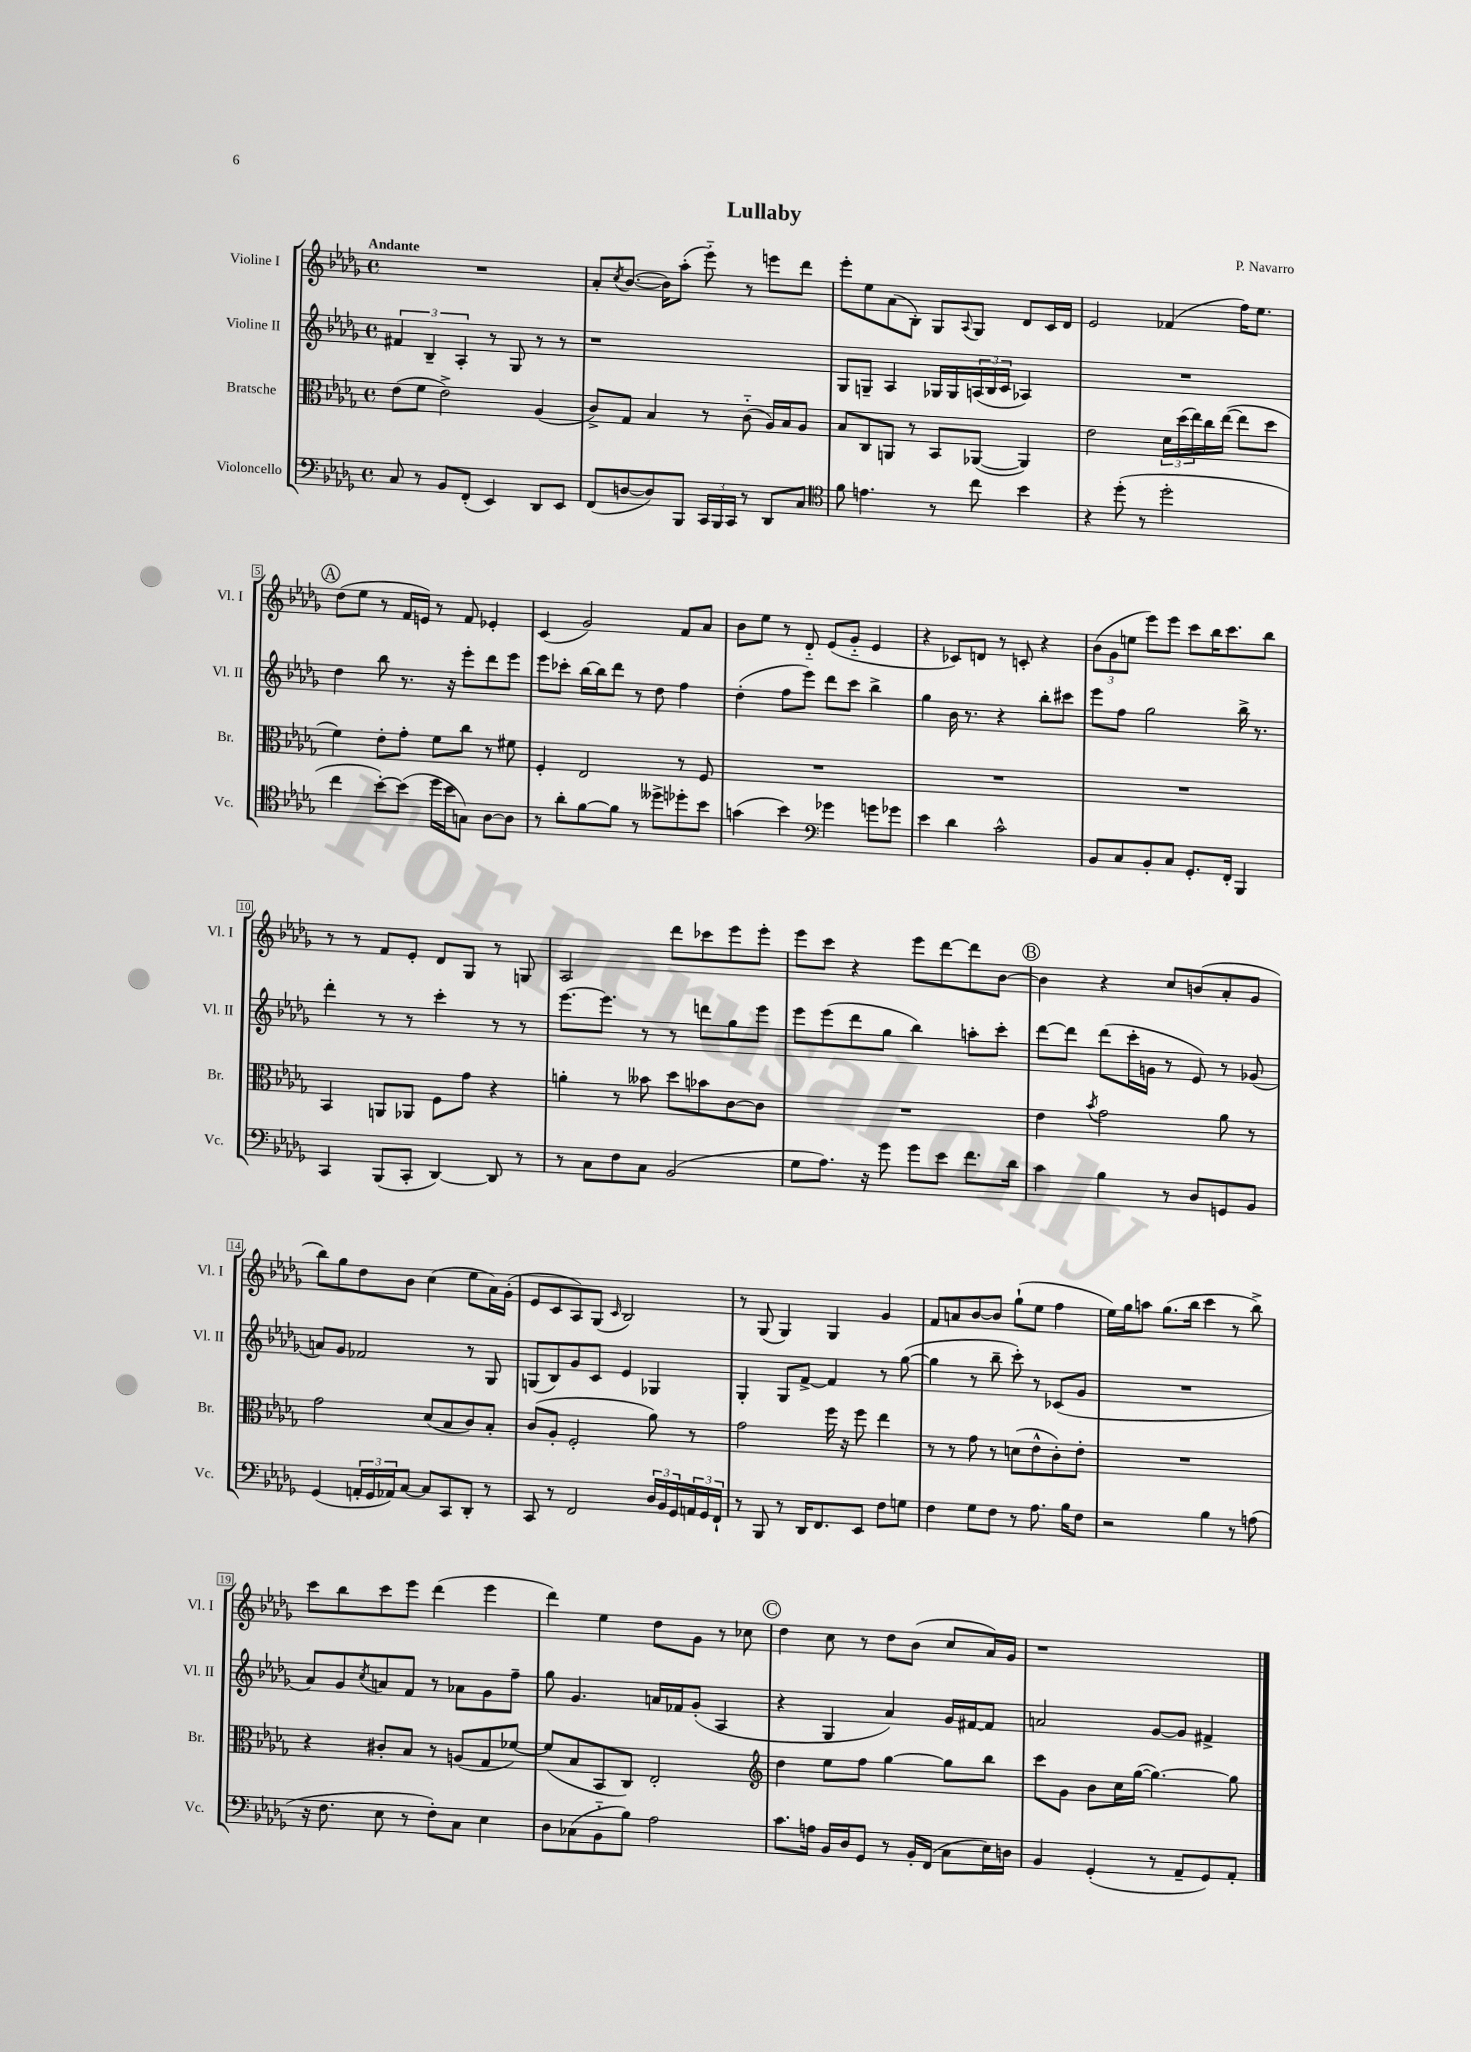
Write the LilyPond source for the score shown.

\header { title = "Lullaby" composer = "P. Navarro" }
<<
\new StaffGroup <<
\new Staff = "s0" \with { instrumentName = "Violine I" shortInstrumentName = "Vl. I" } {
    \clef treble \key des \major \defaultTimeSignature \time 4/4 \tempo "Andante"
    R1 |
    aes'8-. \acciaccatura { c''8 } bes'8.~( bes'16) aes''8-.( ees'''8-_) r8 e'''8 des'''8 |
    ees'''8-. ees''8 aes'8( bes8-.) ges8 \appoggiatura { aes8 } ges8 des'8 c'16 des'16 |
    ees'2 fes'4( f''16) ees''8. |
    \mark \markup { \circle "A" } des''8( ees''8 r8 f'16 e'16) r8 f'8 ees'4-. |
    c'4( ges'2) f'8 aes'8 |
    bes'8 ees''8 r8 des'8-_ ees'8( ges'8-_ ees'4 |
    r4 ces'8) d'8 r8 c'8-. r4 |
    \tuplet 3/2 { bes'8( ges'8 e''8 } ees'''8) ees'''8 c'''8 bes''16 c'''8. bes''8 |
    r8 r8 f'8 ees'8-. des'8 ges8 r8 g8 |
    aes2 des'''8 ces'''8 ees'''8 ees'''8-. |
    ees'''8 c'''8 r4 ees'''8 des'''8~ des'''8 bes'8~ |
    \mark \markup { \circle "B" } bes'4 r4 c''8 b'8( aes'8-. ges'8 |
    bes''8) ges''8 des''8 bes'8 c''4( ees''8 aes'16) ges'16-.( |
    ees'8 c'8 aes8) ges8( \grace { c'16 } bes2) |
    r8 ges8( ges4) ges4 ges'4 |
    f'8 a'8 bes'8~ bes'8 ges''8-!( ees''8 f''4 |
    ees''16) ges''16 a''8 ges''8.( bes''16 c'''4 r8 bes''8->) |
    c'''8 bes''8 c'''8 ees'''8 des'''4( ees'''4 |
    des'''4) ees''4 des''8 ges'8 r8 ces''8 |
    \mark \markup { \circle "C" } des''4 c''8 r8 des''8 bes'8( c''8 aes'16) ges'16 |
    r1 \bar "|." |
}
\new Staff = "s1" \with { instrumentName = "Violine II" shortInstrumentName = "Vl. II" } {
    \clef treble \key des \major \defaultTimeSignature \time 4/4
    \tuplet 3/2 { fis'4 bes4-- aes4-. } r8 ges8 r8 r8 |
    r1 |
    ges8 g8-- aes4 ges16 ges16 \tuplet 3/2 { a16( bes16 c'16 } aes4) |
    R1 |
    \mark \markup { \circle "A" } des''4 bes''8 r8. r16 ees'''8-. des'''8 ees'''8 |
    ees'''8 ces'''8-. bes''16~ bes''16 des'''8 r8 des''8 f''4 |
    des''4-.( f''8 ees'''8) des'''8 c'''8 bes''4-> |
    ges''4 bes'16 r8. r4 bes''8-. cis'''8 |
    ees'''8 f''8 ges''2 bes''16-> r8. |
    des'''4-. r8 r8 c'''4-. r8 r8 |
    ees'''8.~ ees'''8. r8 r8 d'''8 ges''8 ees'''8 |
    ees'''8 ees'''8( des'''8 ges''8 bes''4) a''8-. c'''8-. |
    \mark \markup { \circle "B" } des'''8~ des'''8 des'''8( c'''16-. g'16 r8 ees'8) r8 ges'8( |
    a'8) ges'8 fes'2 r8 ges8 |
    g8( bes8) ges'8 c'8 ees'4 ges4 |
    ges4-. ges8 f'8~-> f'4 r8 ges''8~( |
    ges''4 r8 bes''8-- c'''8-.) r8 ces'8( ges'8 |
    R1 |
    aes'8) ges'8 \acciaccatura { c''8 } a'8 f'8 r8 aes'8 ges'8 f''8-- |
    ges''8 ges'4. a'16 fes'16 ges'8-.( aes4 |
    \mark \markup { \circle "C" } r4 ges4 aes'4) ges'16 fis'16~ fis'8 |
    a'2 ges'8~ ges'8 fis'4-> \bar "|." |
}
\new Staff = "s2" \with { instrumentName = "Bratsche" shortInstrumentName = "Br." } {
    \clef alto \key des \major \defaultTimeSignature \time 4/4
    ees'8( f'8 ees'2->) aes4( |
    c'8->) ges8 bes4 r8 c'8-_( aes16) bes16 aes8 |
    bes8 c8 a,8 r8 bes,8 aes,8~( aes,4) |
    ees'2 \tuplet 3/2 { des'16 des''16( ees''16) } c''16 ees''16~( ees''8 des''8 |
    \mark \markup { \circle "A" } f'4) ees'8-. ges'8-. f'8 c''8 r8 fis'8 |
    f4-. ees2 r8 f8 |
    R1 |
    R1 |
    R1 |
    bes,4 a,8 aes,8 f8 ges'8 r4 |
    a'4-. r8 beses'8 des''8 bes'8 c'8~ c'8 |
    R1 |
    \mark \markup { \circle "B" } ees'4 \acciaccatura { bes'8 } ges'2 aes'8 r8 |
    ges'2 des'8( bes8 c'8) bes8-. |
    c'8( aes8-. f2-. aes'8) r8 |
    ges'2 f''16 r16 f''8 ees''4 |
    r8 r8 ges'8 r8 d'8( ees'8-^ c'8-.) ees'8-. |
    R1 |
    r4 cis'8-. bes8 r8 a8( ges8 fes'8~) |
    fes'8( bes8 bes,8 c8) ees2-. |
    \mark \markup { \circle "C" } \clef treble des''4 ees''8 f''8 ges''4~ ges''8 bes''8 |
    c'''8 ges'8 bes'8 c''16 ges''16~( ges''4.~) ges''8 \bar "|." |
}
\new Staff = "s3" \with { instrumentName = "Violoncello" shortInstrumentName = "Vc." } {
    \clef bass \key des \major \defaultTimeSignature \time 4/4
    c8 r8 bes,8 f,8-.( ees,4) des,8 ees,8 |
    f,8( d8~ d8) bes,,8 \tuplet 3/2 { c,16 bes,,16 c,16 } r8 des,8 c8 |
    \clef tenor f'8 e'4. r8 c''8 bes'4 |
    r4 des''8-.( r8 des''2-. |
    \mark \markup { \circle "A" } c''4 bes'8~-.) bes'8( des''16 bes'16 g8) aes8~ aes8 |
    r8 aes'8-. f'8~ f'8 r8 deses''8-> des''8-. bes'8 |
    g'4( bes'4) \clef bass ges'4 g'8 ges'8 |
    ees'4 des'4 c'2-^ |
    bes,8 c8 bes,8-. c8 ges,8.-. f,16-. bes,,4 |
    c,4 bes,,8( c,8-. des,4~) des,8 r8 |
    r8 c8 f8 c8 bes,2( |
    ges8 aes8.) r16 ges'8 ges'8 ees'8 f'8. des'16 |
    \mark \markup { \circle "B" } c'4 bes4 r8 des8 g,8 bes,8 |
    ges,4( \tuplet 3/2 { a,16-. ges,16 aes,16) } c8~ c8 c,8 des,8-. r8 |
    c,8 r8 f,2 \tuplet 3/2 { des16 bes,16 ges,16 } \tuplet 3/2 { a,16 ges,16 f,16-! } |
    r8 bes,,8 r8 des,16 f,8. ees,8 f8 g8 |
    f4 ges8 f8 r8 aes8. bes16 f8 |
    r2 bes4 r8 a8( |
    r16 f8. ees8 r8 f8-.) c8 ees4 |
    des8 ces8( bes,8-_ bes8) aes2 |
    \mark \markup { \circle "C" } c'8. a16 bes,16 des16 ges,8 r8 bes,16-. f,16( c8 ees16) d16 |
    bes,4 ges,4-.( r8 aes,8-- ges,8) aes,8-. \bar "|." |
}
>>
>>
\layout { \context { \Score \override BarNumber.stencil = #(make-stencil-boxer 0.1 0.3 ly:text-interface::print) } }
